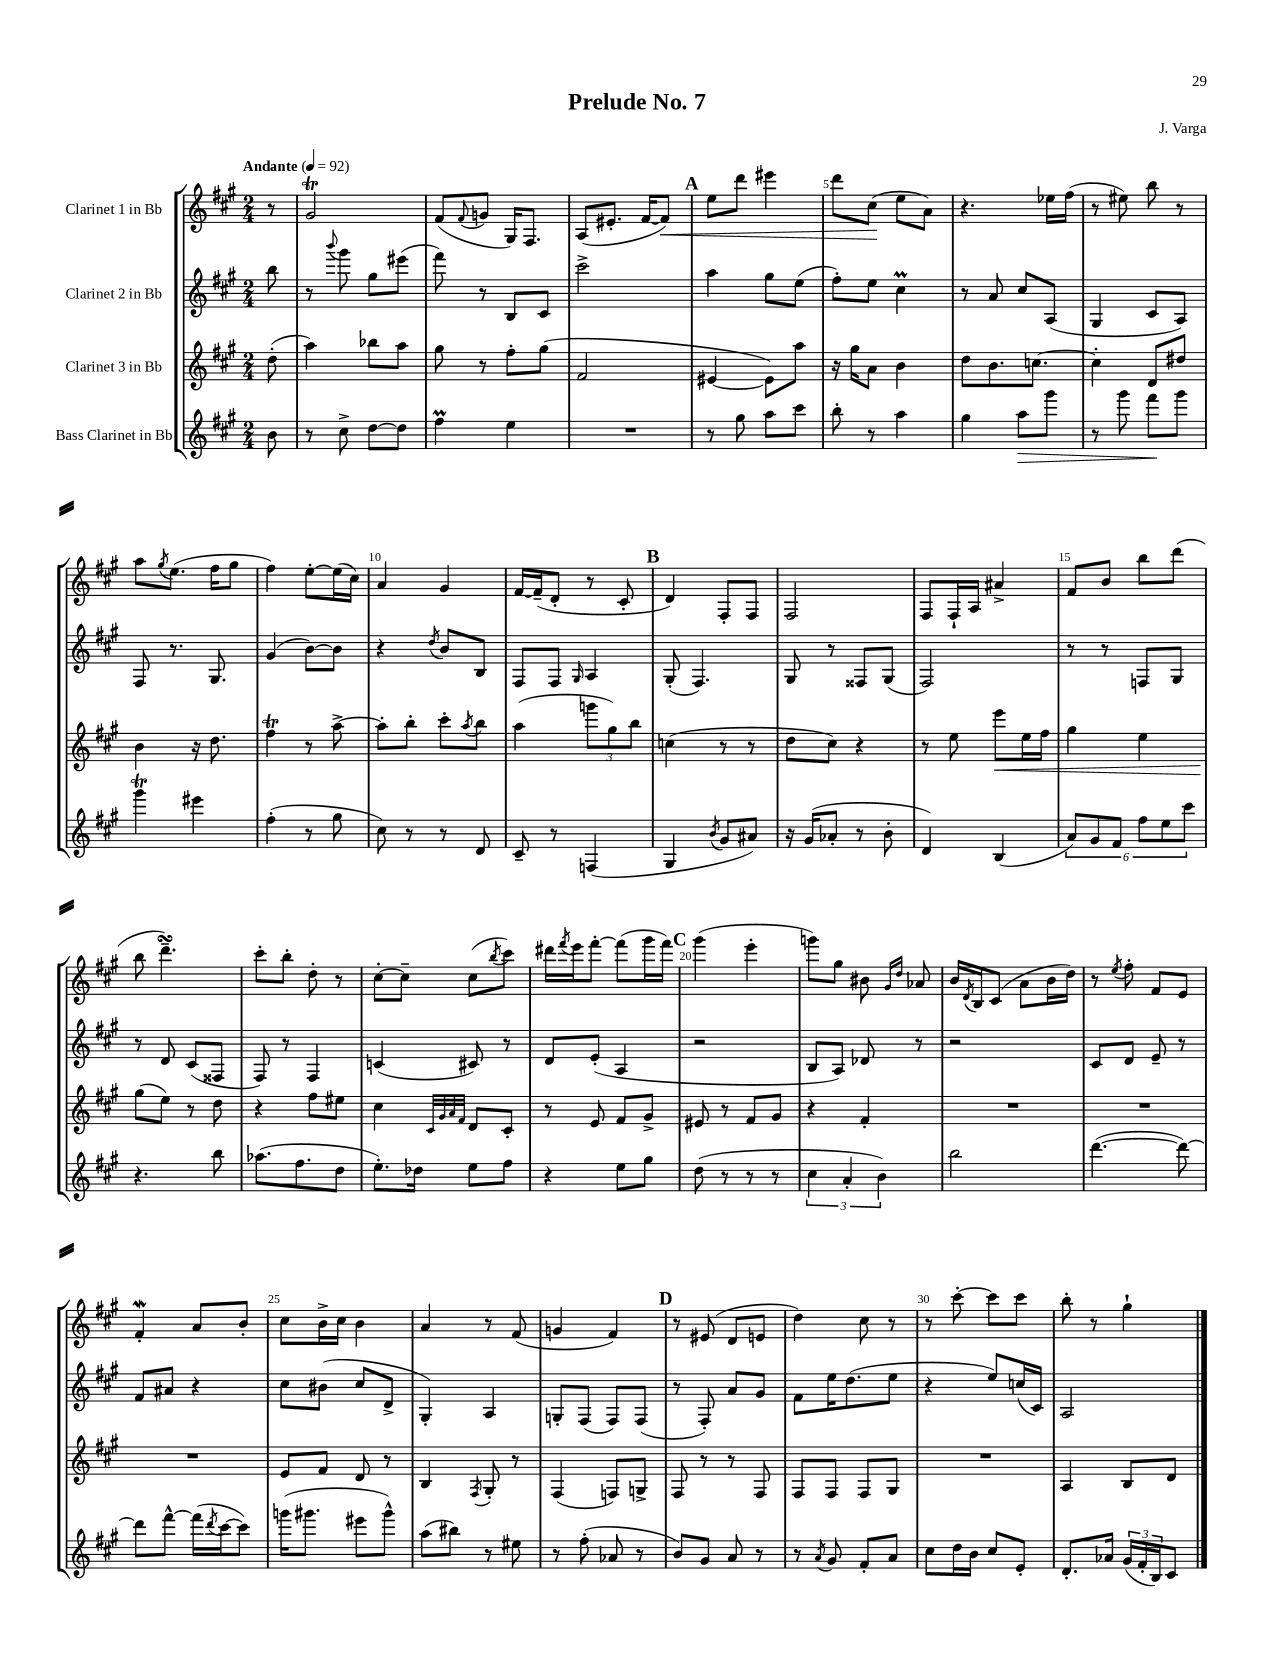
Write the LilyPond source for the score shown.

\header { title = "Prelude No. 7" composer = "J. Varga" }
<<
\new StaffGroup <<
\new Staff = "s0" \with { instrumentName = "Clarinet 1 in Bb" } {
    \clef treble \key a \major \numericTimeSignature \time 2/4 \partial 8 \tempo "Andante" 4 = 92
    r8 |
    gis'2\trill |
    fis'8( \appoggiatura { fis'8 } g'8 gis16) fis8. |
    a8( eis'8.-. fis'16~ fis'8\<) |
    \mark \markup { \bold "A" } e''8 d'''8 eis'''4 |
    d'''8 cis''8\!( e''8 a'8) |
    r4. ees''16 fis''16( |
    r8 eis''8) b''8 r8 |
    a''8 \acciaccatura { gis''8 } e''8.( fis''16 gis''8 |
    fis''4) e''8~-. e''16( cis''16) |
    a'4 gis'4 |
    fis'16~ fis'16--( d'8-. r8 cis'8-. |
    \mark \markup { \bold "B" } d'4) fis8-. fis8 |
    fis2 |
    fis8 fis16-! a16 ais'4-> |
    fis'8 b'8 b''8 d'''8( |
    b''8 d'''4.--\turn) |
    cis'''8-. b''8-. d''8-. r8 |
    cis''8~-. cis''8-- cis''8( \acciaccatura { b''8 } cis'''8) |
    dis'''16 \acciaccatura { fis'''8 } e'''16 fis'''8~-. fis'''8( gis'''16 fis'''16) |
    \mark \markup { \bold "C" } gis'''4( e'''4-. |
    g'''8) gis''8 bis'8 \grace { gis'16 d''16 } aes'8 |
    b'16 \acciaccatura { d'8 } b16 cis'8( a'8 b'16 d''16) |
    r8 \acciaccatura { e''8 } fis''8-. fis'8 e'8 |
    fis'4-.\mordent a'8 b'8-. |
    cis''8 b'16-> cis''16 b'4 |
    a'4 r8 fis'8( |
    g'4 fis'4) |
    \mark \markup { \bold "D" } r8 eis'8( d'8 e'8 |
    d''4) cis''8 r8 |
    r8 cis'''8~-. cis'''8 cis'''8 |
    b''8-. r8 gis''4-! \bar "|." |
}
\new Staff = "s1" \with { instrumentName = "Clarinet 2 in Bb" } {
    \clef treble \key a \major \numericTimeSignature \time 2/4 \partial 8
    b''8 |
    r8 \appoggiatura { b'''8 } gis'''8 gis''8 eis'''8( |
    fis'''8) r8 b8 cis'8 |
    cis'''2-> |
    \mark \markup { \bold "A" } a''4 gis''8 e''8( |
    fis''8-.) e''8 cis''4\prall |
    r8 a'8 cis''8 a8( |
    gis4 cis'8 a8) |
    fis8 r8. gis8. |
    gis'4( b'8~) b'8 |
    r4 \acciaccatura { d''8 } b'8 b8 |
    fis8 fis8 \grace { gis16 } a4 |
    \mark \markup { \bold "B" } gis8-.( fis4.) |
    gis8 r8 fisis8 gis8( |
    fis2) |
    r8 r8 f8 gis8 |
    r8 d'8 cis'8( fisis8 |
    fis8) r8 fis4 |
    c'4( cis'8) r8 |
    d'8 e'8-.( a4 |
    \mark \markup { \bold "C" } r2 |
    b8 a8) des'8 r8 |
    r2 |
    cis'8 d'8 e'8-- r8 |
    fis'8 ais'8 r4 |
    cis''8 bis'8( cis''8 d'8-> |
    gis4-.) a4 |
    g8-. fis8( fis8) fis8( |
    \mark \markup { \bold "D" } r8 fis8-.) a'8 gis'8 |
    fis'8 e''16 d''8.( e''8 |
    r4 e''8) c''16( cis'16) |
    a2 \bar "|." |
}
\new Staff = "s2" \with { instrumentName = "Clarinet 3 in Bb" } {
    \clef treble \key a \major \numericTimeSignature \time 2/4 \partial 8
    d''8-.( |
    a''4) bes''8 a''8 |
    gis''8 r8 fis''8-. gis''8( |
    fis'2 |
    \mark \markup { \bold "A" } eis'4~ eis'8) a''8 |
    r16 gis''16 a'8 b'4 |
    d''8 b'8. c''8.~ |
    c''4-. d'8 dis''8 |
    b'4 r16 d''8. |
    fis''4\trill r8 a''8~-> |
    a''8-. b''8-. cis'''8-. \acciaccatura { a''8 } b''8 |
    a''4( \tuplet 3/2 { g'''8 gis''8) b''8 } |
    \mark \markup { \bold "B" } c''4( r8 r8 |
    d''8 cis''8) r4 |
    r8 e''8 e'''8\< e''16 fis''16 |
    gis''4 e''4 |
    gis''8\!( e''8) r8 d''8 |
    r4 fis''8 eis''8 |
    cis''4 \grace { cis'32 gis'32 a'32 fis'32 } d'8 cis'8-. |
    r8 e'8 fis'8 gis'8-> |
    \mark \markup { \bold "C" } eis'8 r8 fis'8 gis'8 |
    r4 fis'4-. |
    R2 |
    R2 |
    R2 |
    e'8 fis'8 d'8 r8 |
    b4 \acciaccatura { fis8 } gis8-. r8 |
    fis4( f8) g8-> |
    \mark \markup { \bold "D" } fis8 r8 r8 fis8 |
    fis8 fis8 fis8 gis8 |
    R2 |
    a4 b8 d'8 \bar "|." |
}
\new Staff = "s3" \with { instrumentName = "Bass Clarinet in Bb" } {
    \clef treble \key a \major \numericTimeSignature \time 2/4 \partial 8
    b'8 |
    r8 cis''8-> d''8~ d''8 |
    fis''4\prall e''4 |
    R2 |
    \mark \markup { \bold "A" } r8 gis''8 a''8 cis'''8 |
    b''8-. r8 a''4 |
    gis''4 a''8\> gis'''8 |
    r8 gis'''8 fis'''8\! gis'''8 |
    gis'''4\trill eis'''4 |
    fis''4-.( r8 gis''8 |
    cis''8) r8 r8 d'8 |
    cis'8-- r8 f4( |
    \mark \markup { \bold "B" } gis4 \acciaccatura { b'8 } gis'8 ais'8) |
    r16 gis'16( aes'8-. r8 b'8-. |
    d'4) b4( |
    \tuplet 6/4 { a'8) gis'8 fis'8 fis''8 e''8 cis'''8 } |
    r4. b''8 |
    aes''8.( fis''8. d''8 |
    e''8.-.) des''16 e''8 fis''8 |
    r4 e''8 gis''8 |
    \mark \markup { \bold "C" } d''8( r8 r8 r8 |
    \tuplet 3/2 { cis''4 a'4-. b'4) } |
    b''2 |
    d'''4.~( d'''8~) |
    d'''8 fis'''8~-^ fis'''16( \acciaccatura { d'''8 } cis'''16~ cis'''8) |
    g'''16( gis'''8. eis'''8 gis'''8-^) |
    a''8( bis''8) r8 eis''8 |
    r8 fis''8-.( aes'8 r8 |
    \mark \markup { \bold "D" } b'8) gis'8 a'8 r8 |
    r8 \acciaccatura { a'8 } gis'8 fis'8-. a'8 |
    cis''8 d''16 b'16 cis''8 e'8-. |
    d'8.-. aes'16 \tuplet 3/2 { gis'16( fis'16-. b16) } cis'8 \bar "|." |
}
>>
>>
\layout { \context { \Score \override BarNumber.break-visibility = ##(#f #t #t) barNumberVisibility = #(every-nth-bar-number-visible 5) } }
